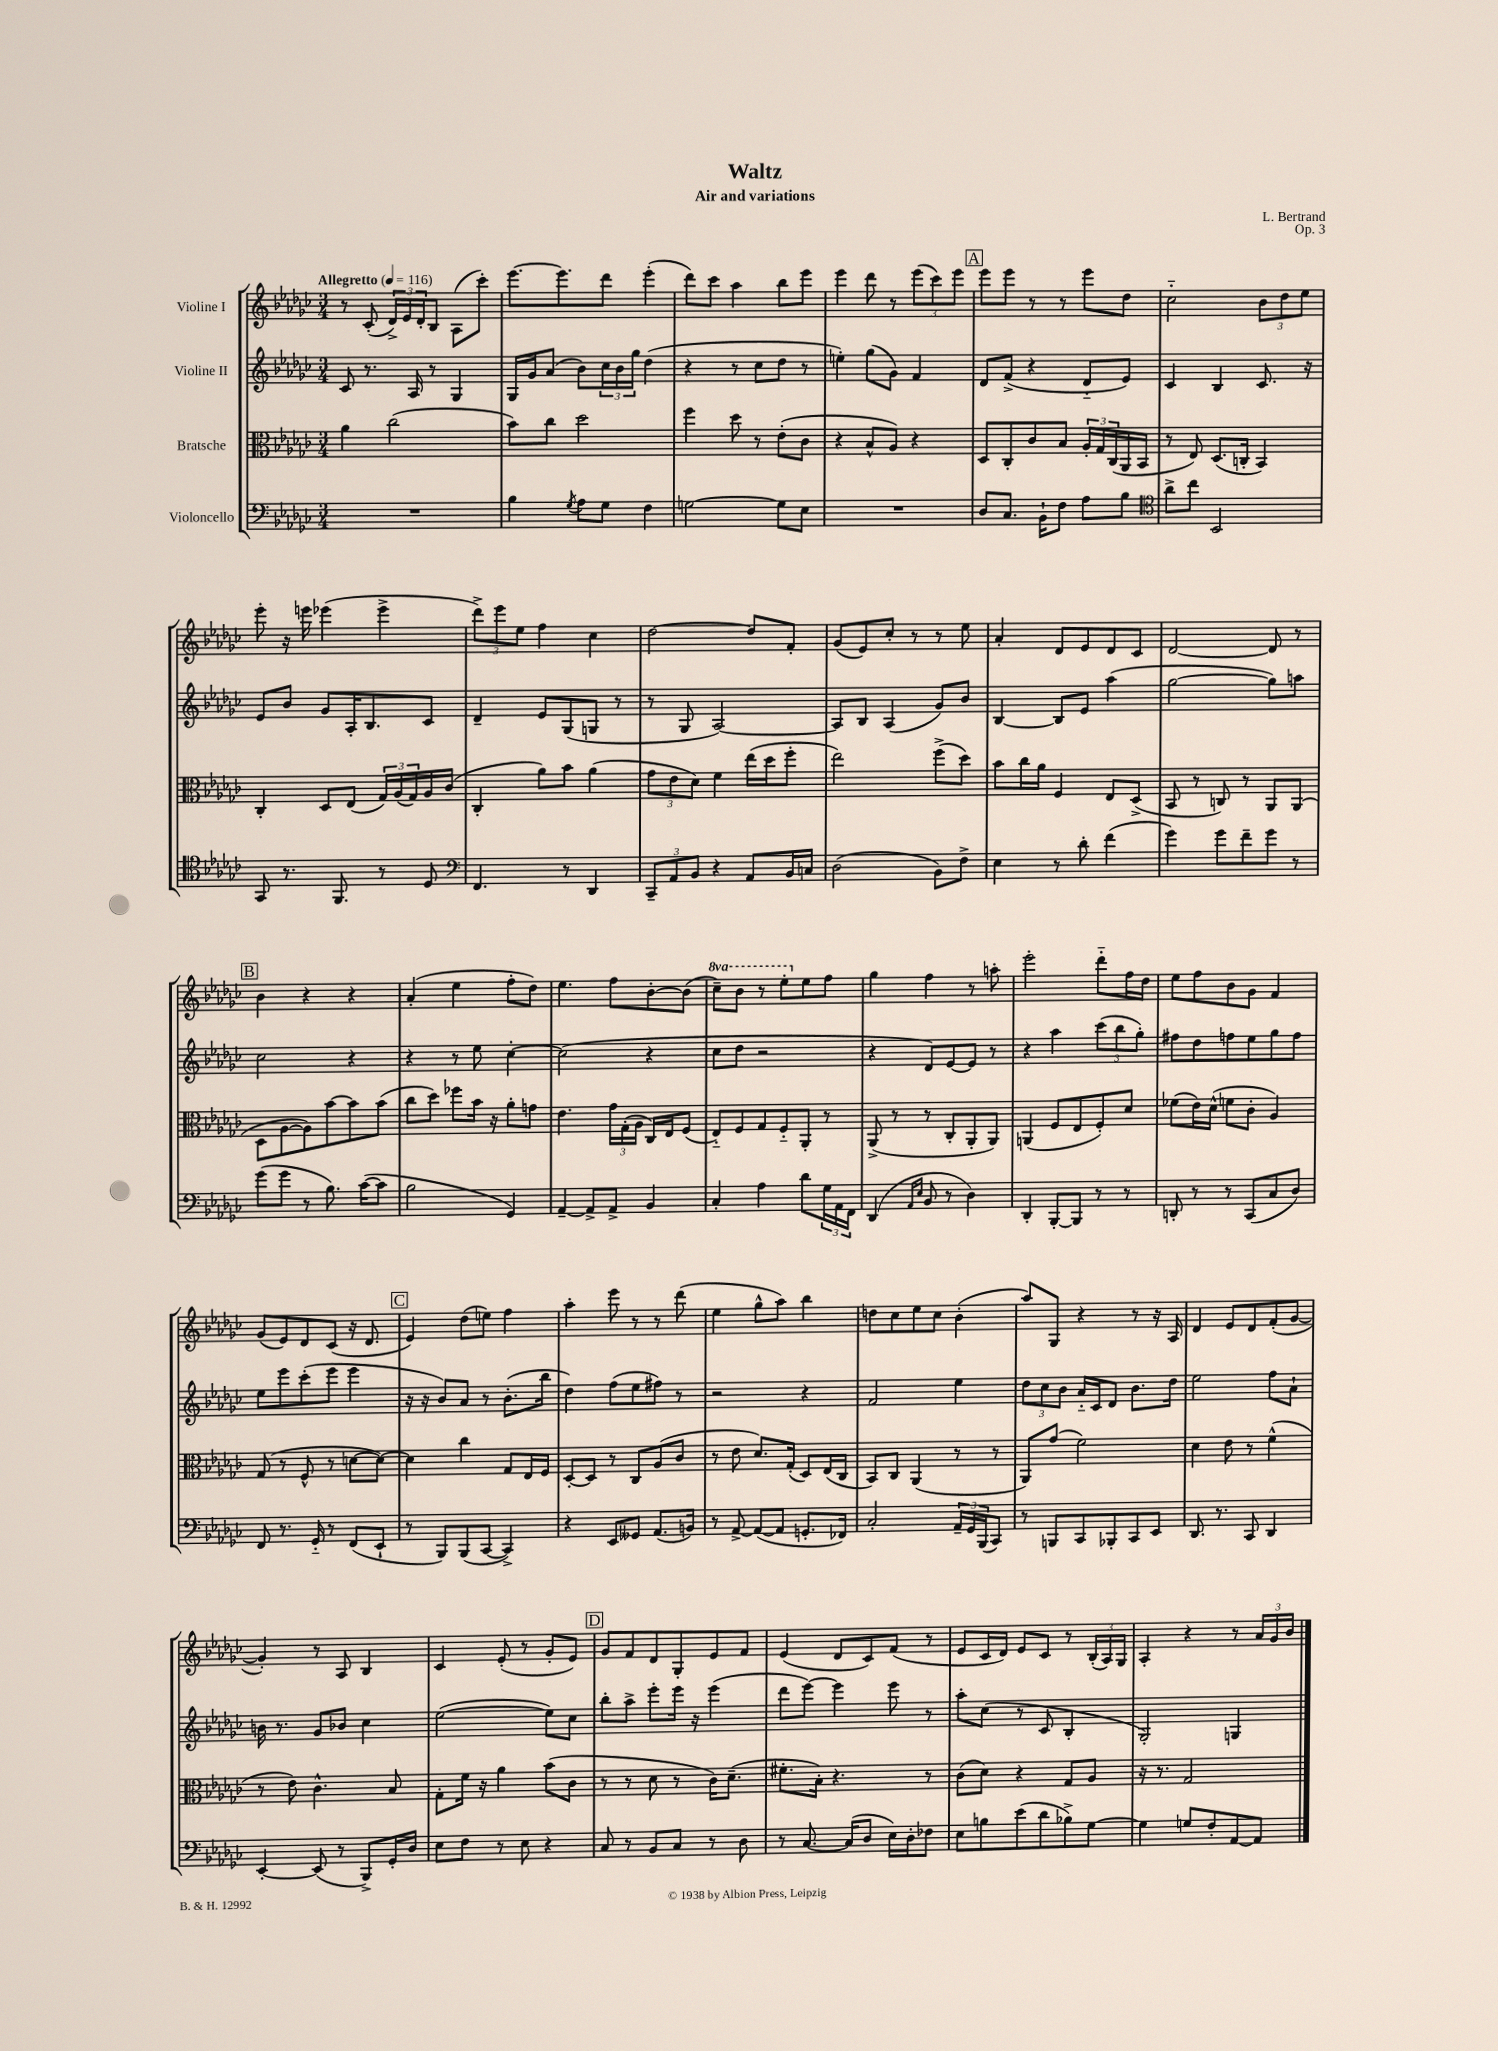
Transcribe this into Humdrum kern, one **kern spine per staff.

**kern	**kern	**kern	**kern
*part4	*part3	*part2	*part1
*staff4	*staff3	*staff2	*staff1
*I"Violoncello	*I"Bratsche	*I"Violine II	*I"Violine I
*clefF4	*clefC3	*clefG2	*clefG2
*k[b-e-a-d-g-c-]	*k[b-e-a-d-g-c-]	*k[b-e-a-d-g-c-]	*k[b-e-a-d-g-c-]
*M3/4	*M3/4	*M3/4	*M3/4
*MM116	*MM116	*MM116	*MM116
=1	=1	=1	=1
!	!	!	!LO:TX:a:B:t=Allegretto
2.r	4a-\	8c-/	8r
.	.	8.r	(8c-'/
.	(2cc-\	.	24d-^/LL)
.	.	.	24e-/
.	.	16A-/	.
.	.	.	24d-'/J
.	.	8r	8B-/J
.	.	4G-/	(8A-\L
.	.	.	8ccc-'\J)
=2	=2	=2	=2
4B-\	8b-\L)	16G-/LL	[8.eee-\L
.	.	16g-/J	.
.	8cc-\J	(8a-/J	.
.	.	.	8.eee-\]
8qG-/	.	.	.
8A-\L	2dd-\	8b-\L)	.
8G-\J	.	24cc-\L	8ddd-\J
.	.	24b-\	.
.	.	24gg-\JJ	.
4F\	.	(4dd-\	(4eee-'\
=3	=3	=3	=3
[2Gn\	4ff\	4r	8ddd-\L)
.	.	.	8ccc-\J
.	8dd-\	8r	4aa-\
.	8r	8cc-\L	.
8G\L]	(8e-'\L	8dd-\J	8bb-\L
8E-\J	8c-\J	8r	8eee-\J
=4	=4	=4	=4
2.r	4r	4een'\)	4eee-\
.	8B-^^/L	(8gg-\L	8ddd-\
.	8A-/J)	8g-\J)	8r
.	4r	4f/	(12eee-\L
.	.	.	12ccc-\)
.	.	.	12eee-\J
!!LO:REH:place=s1:t=A
=5	=5	=5	=5
8D-/L	8D-/L	8d-/L	8eee-\L
8.C-/J	8C-'/	(8f^/J	8eee-\J
.	8c-/	4r	8r
16BB-`\KL	.	.	.
8F\J	8B-/J	.	8r
8A-\L	24A-'/LL	8d-/L	8eee-\L
.	24G-/	.	.
.	(24C-/	.	.
8B-\J	16AA-/	8e-/J)	8dd-\J
.	16BB-/JJ	.	.
=6	=6	=6	=6
*clefC4	*	*	*
8a-^\L	8r	4c-/	2cc-\
8cc-\J	8E-/)	.	.
2BB-/	(8.D-/L	4B-/	.
.	16Cn'/Jk	.	.
.	4BB-/)	8.c-/	12b-\L
.	.	.	12dd-\
.	.	.	12ee-\J
.	.	16r	.
!!LO:LB:g=z
=7	=7	=7	=7
8GG-/	4C-'/	8e-/L	8eee-'\
8.r	.	8b-/J	16r
.	.	.	16eeen\
.	8D-/L	8g-/L	(4eee-X\
8.FF/	.	.	.
.	(8E-/J	16A-'/K	.
.	.	8.B-/	.
8r	24G-/LL)	.	4eee-^\
.	(24A-/	.	.
.	24G-/)	.	.
8D-/	16A-/	8c-/J	.
.	(16c-/JJ	.	.
=8	=8	=8	=8
*clefF4	*	*	*
4.FF/	4C-'/	4d-~/	12ddd-^\L)
.	.	.	12eee-\
.	.	.	12ee-\J
.	8a-\L)	8e-/L	4ff\
8r	8b-\J	(8G-/	.
4DD-/	(4a-\	8Gn/J	4cc-\
.	.	8r	.
=9	=9	=9	=9
12CC-~/L	12g-\L	8r	[2dd-\
12AA-/	12e-\	.	.
.	.	8G-/	.
12BB-/J	12d-\J)	.	.
4r	4f\	[2A-/)	.
8AA-/L	(16ee-\LL	.	8dd-/L]
.	16dd-\J	.	.
16BB-/L	8ff'\J	.	8f'/J
16Cn/JJ	.	.	.
=10	=10	=10	=10
(2D-\	2ee-\)	8A-/L]	(8g-/L
.	.	8B-/J	8e-/)
.	.	(4A-/	8cc-'/J
.	.	.	8r
8BB-\L)	(8ff^\L	8g-/L)	8r
8F^\J	8dd-\J)	8b-/J	8ee-\
=11	=11	=11	=11
4E-\	8b-\L	[4B-/	4a-'/
.	16cc-\L	.	.
.	16a-\JJ	.	.
8r	4F/	8B-/L]	8d-/L
8d-'\	.	8e-/J	8e-/
(4f\	8E-/L	(4aa-\	8d-/
.	(8D-^/J	.	8c-/J
=12	=12	=12	=12
4g-\)	8BB-/	[2gg-\	[2d-/
.	8r	.	.
8g-\L	8Cn/)	.	.
8f~\	8r	.	.
8g-\J	8AA-/L	8gg-\L])	8d-/]
8r	(8AA-/J	8aan\J	8r
!!LO:LB:g=z
!!LO:REH:place=s1:t=B
=13	=13	=13	=13
(8g-\L	8D-\L	2cc-\	4b-\
8g-\J	[8A-\	.	.
8r	8A-\])	.	4r
8.B-\)	[8b-\	.	.
.	8b-\]	4r	4r
([16c-\KL	.	.	.
8c-\J]	(8b-\J	.	.
=14	=14	=14	=14
2B-\	8cc-\L	4r	(4a-'/
.	8dd-\J)	.	.
.	8ff-X\L	8r	4ee-\
.	16b-\Jk	8ee-\	.
.	16r	.	.
4GG-/)	8a-'\L	[4cc-'\	8ff'\L
.	8gn\J	.	8dd-\J)
=15	=15	=15	=15
[4AA-~/	4.e-\	(2cc-\]	4.ee-\
8AA-^/L]	.	.	.
8AA-^/J	24g-\LL	.	8ff\L
.	(24G-'\	.	.
.	24A-\JJ	.	.
4BB-/	16C-/LL)	4r	[8b-'\
.	16E-/J	.	.
.	(8F/J	.	(8b-\J]
=16	=16	=16	=16
*	*	*	*8va
4C-'/	8E-/L)	8cc-\L	8ccc-~\L)
.	8F/	8dd-\J	8bb-\J
4A-\	8G-/	2r	8r
.	8F/	.	8eee-'\L
*	*	*	*X8va
8d-\L	8AA-'/J	.	8ee-\
24G-\L	8r	.	8ff\J
24AA-\	.	.	.
24FF\JJ	.	.	.
=17	=17	=17	=17
(4DD-/	(8AA-^/	4r	4gg-\
.	8r	.	.
16qqAA-/LL	.	.	.
16qqE-/JJ	.	.	.
8BB-/	8r	8d-/L)	4ff\
8r	8C-'/L	[8e-/	.
4D-\)	8AA-'/	8e-/J]	8r
.	8AA-/J)	8r	8aan'\
=18	=18	=18	=18
4DD-'/	(4AAn/	4r	2eee-'\
[8BBB-'/L	8F/L	4aa-\	.
8BBB-/J]	8E-/	.	.
8r	8F'/)	(12ccc-\L	8ddd-\L
.	.	12bb-\	.
8r	8d-/J	.	16ff\L
.	.	12gg-'\J)	.
.	.	.	16dd-\JJ
=19	=19	=19	=19
8DDn'/	(8f-X\L	8ff#X\L	8ee-\L
8r	16e-\L)	8dd-\	8ff\
.	(16d-^^\JJ	.	.
8r	8fn\L	8ffn\	8b-\
(8CC-/L	8c-'\J	8ee-\	8g-\J
8C-/	4A-/)	8gg-\	4f/
8D-/J)	.	8ff\J	.
!!LO:LB:g=z
=20	=20	=20	=20
8FF/	(8G-/	8ee-\L	(8g-/L
8.r	8r	8eee-\	8e-/)
.	8F^^/	(8ccc-'\	8d-/
16GG-/	.	.	.
8r	8r	8eee-\J	(8c-/J
(8FF/L	[8dn\L	4eee-\	16r
.	.	.	8.d-/
8EE-`/J	8d\J_)	.	.
!!LO:REH:place=s1:t=C
=21	=21	=21	=21
8r	4d\]	16r	4e-/)
.	.	16r	.
8BBB-/L)	.	8b-/L)	.
(8BBB-/	4cc-\	8a-/J	(8dd-\L
[8CC-/J	.	8r	8een\J)
4CC-^/])	8G-/L	(8.b-'\L	4ff\
.	16E-/L	.	.
.	16F/JJ	16bb-\Jk	.
=22	=22	=22	=22
4r	[8D-'/L	4dd-\)	4aa-'\
.	8D-/J]	.	.
8EE-/L	8r	(8ff\L	8eee-\
8GG--X/J	8C-/L	8ee-\	8r
(8.AA-/L	(8A-/	8ff#X\J)	8r
.	8c-/J	8r	(8ddd-\
16BBn/Jk)	.	.	.
=23	=23	=23	=23
8r	8r	2r	4ee-\
[8AA-^/	8e-\	.	.
(8AA-/L_	8.d-/L)	.	8gg-^^\L
8AA-/J]	.	.	8aa-\J)
.	(16G-'/Jk	.	.
8.GGn'/L	8D-/L)	4r	4bb-\
.	(16E-/L	.	.
16FF-X/Jk)	16C-/JJ	.	.
=24	=24	=24	=24
2C-'/	8BB-/L)	2f/	8ddn\L
.	8C-/J	.	8cc-\
.	(4AA-/	.	8ee-\
.	.	.	8cc-\J
24AA-~/LL	8r	4ee-\	(4b-'\
24GG-/	.	.	.
(24BBB-/J	.	.	.
8CC-/J)	8r	.	.
=25	=25	=25	=25
8r	8AA-/L)	12dd-\L	8aa-/L)
.	.	12cc-\	.
8BBBn/L	(8g-/J	.	8G-/J
.	.	12b-\J	.
8CC-/	2f\)	16a-/LL	4r
.	.	16c-/J	.
8BBB-X'/	.	8d-/J	.
8CC-/	.	8.b-\L	8r
8EE-/J	.	.	16r
.	.	16dd-\Jk	16A-/
=26	=26	=26	=26
8.DD-/	4d-\	2ee-\	4d-/
8.r	.	.	.
.	8e-\	.	8e-/L
8CC-/	8r	.	8d-/
4DD-/	(4f^^\	8ff\L	(8f'/
.	.	8a-`\J	[8g-/J
!!LO:LB:g=z
=27	=27	=27	=27
[4EE-'/	8r	16bn\	4g-'/])
.	.	8.r	.
.	8e-\)	.	.
(8EE-/]	4.c-^^\	8g-/L	8r
8r	.	8b-X/J	8A-/
8BBB-^/L)	.	4cc-\	4B-/
16GG-'/L	8B-/	.	.
16D-/JJ	.	.	.
=28	=28	=28	=28
8E-\L	8G-'\L	([2ee-\	4c-/
8F\J	16f\Jk	.	.
.	16r	.	.
8r	4a-\	.	(8e-'/
8E-\	.	.	8r
4r	(8b-\L	8ee-\L])	8g-'/L
.	8c-\J	8cc-\J	8e-/J)
!!LO:REH:place=s1:t=D
=29	=29	=29	=29
8C-/	8r	8bb-'\L	8g-/L
8r	8r	8aa-^\J	8f/
8BB-/L	8d-\	8eee-'\L	8d-/
8C-/J	8r	16eee-\Jk	8G-'/
.	.	16r	.
8r	16c-\KL)	(4eee-\	8e-/
.	(8.d-~\J	.	.
8D-\	.	.	8f/J
=30	=30	=30	=30
8r	8.f#X'\L	8ddd-\L	(4e-/
[8.C-/	.	[8eee-\J)	.
.	16B-'\Jk)	.	.
.	4.r	4eee-\]	8d-/L
(16C-/KL]	.	.	.
8D-/J	.	.	8c-/)
16E-\LL)	.	8eee-\	(8f/J
16D-'\J	.	.	.
8F-X\J	8r	8r	8r
=31	=31	=31	=31
8E-\L	(8c-\L	8aa-'\L	8e-/L
8Bn\	8d-\J)	(8cc-\J	16c-/L
.	.	.	16d-/JJ)
(8e-\	4r	8r	8e-/L
8d-\	.	8c-/	8c-/J
8B-X^\)	8G-/L	4B-'/	8r
[8G-\J	8A-/J	.	(24B-'/LL
.	.	.	24A-/)
.	.	.	24G-/JJ
=32	=32	=32	=32
4G-\]	16r	2G-'/)	4A-'/
.	8.r	.	.
8Gn/L	2G-/	.	4r
8F'/	.	.	.
[8AA-/	.	4Gn/	8r
8AA-/J]	.	.	24a-/LL
.	.	.	24g-/
.	.	.	24b-/JJ
==	==	==	==
*-	*-	*-	*-
